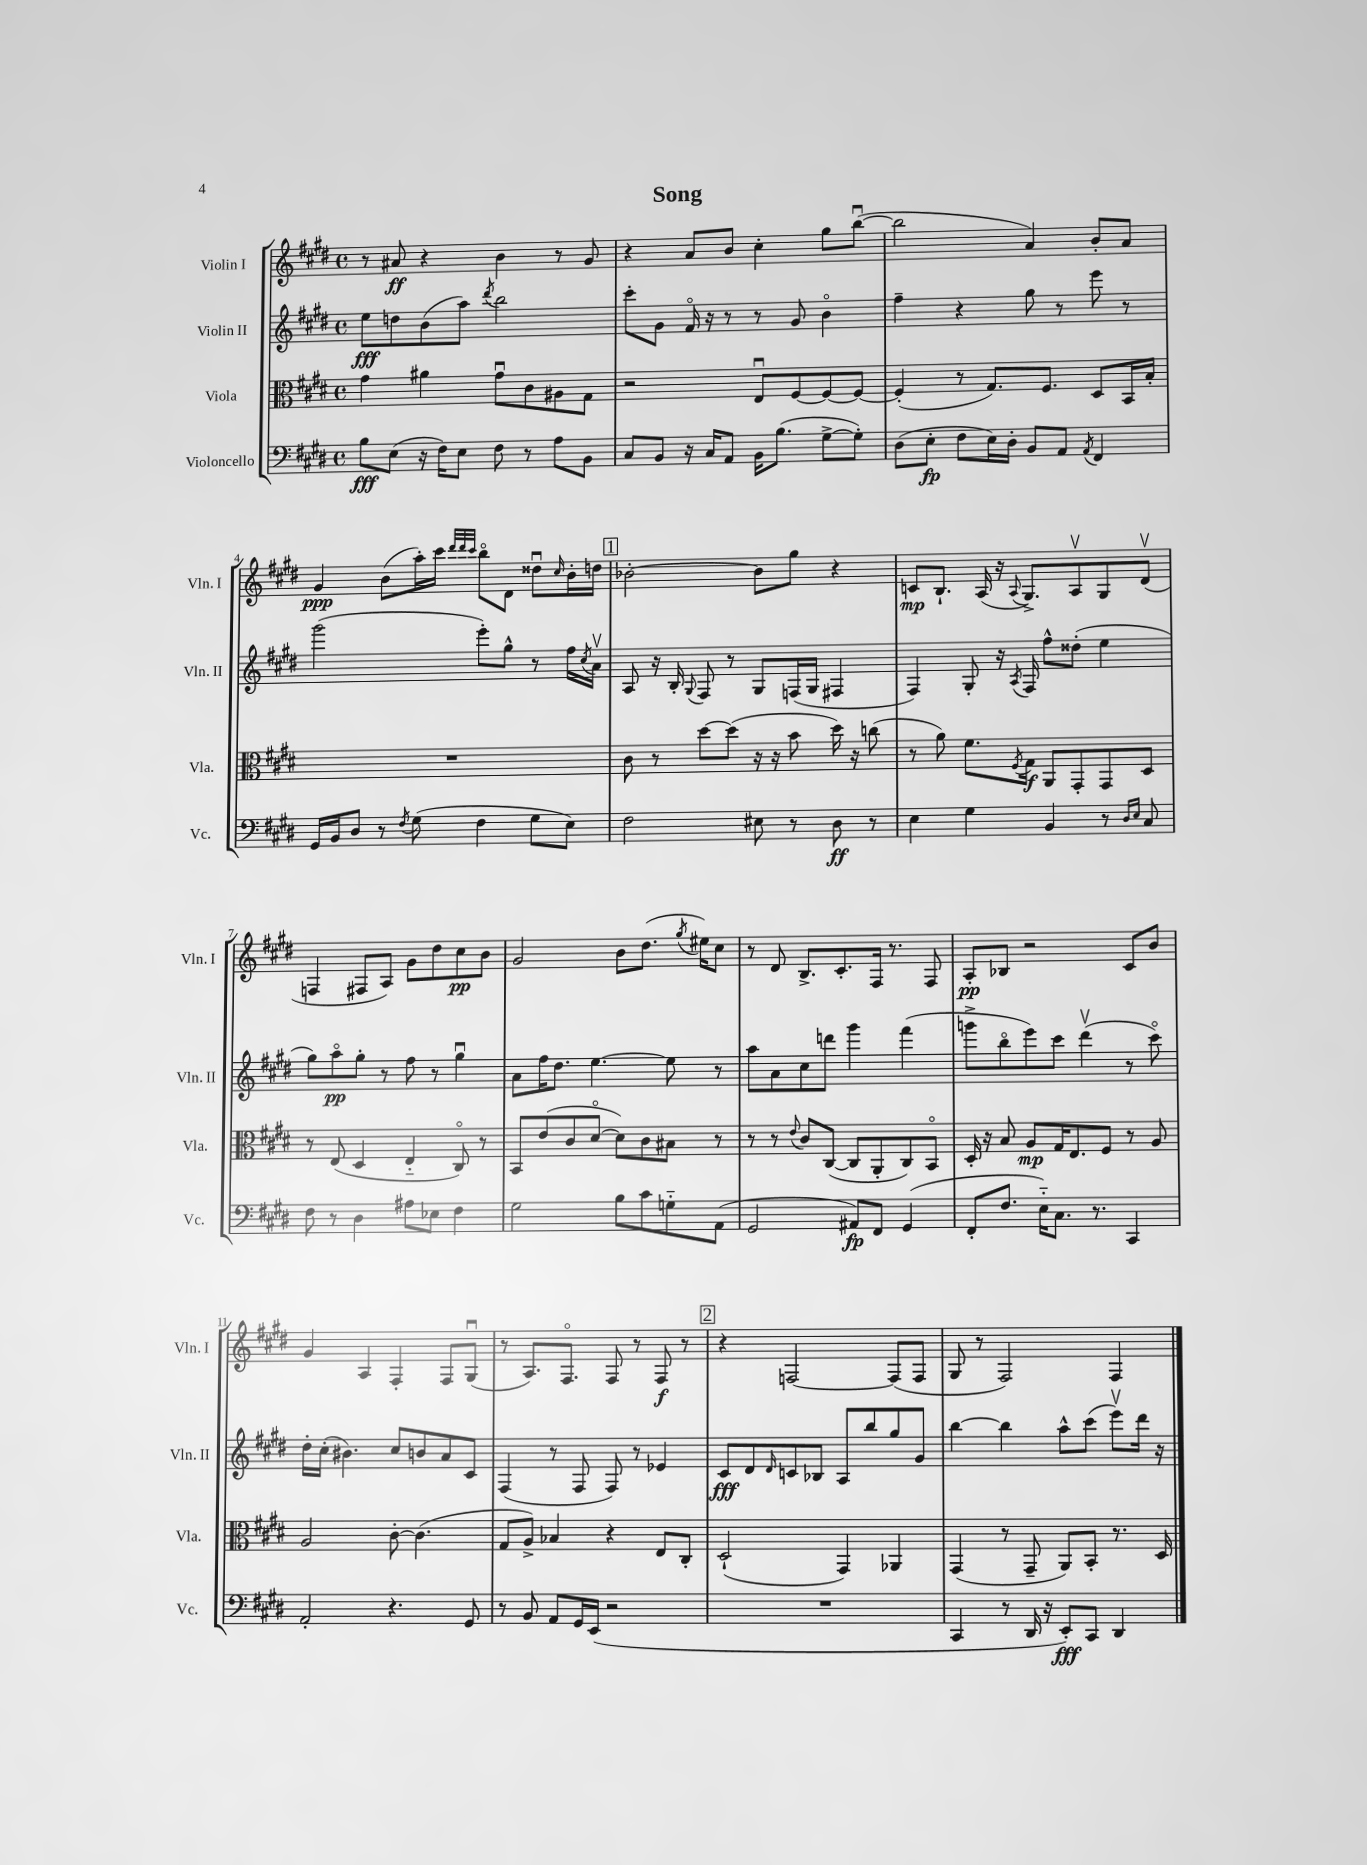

**kern	**kern	**kern	**kern
*staff4	*staff3	*staff2	*staff1
*clefF4	*clefC3	*clefG2	*clefG2
*k[f#c#g#d#]	*k[f#c#g#d#]	*k[f#c#g#d#]	*k[f#c#g#d#]
*M4/4	*M4/4	*M4/4	*M4/4
*met(c)	*met(c)	*met(c)	*met(c)
8B	4g#	8ee	8r
(8E	.	8dd	8a#
16r	4a#	(8b	4r
16F#)	.	.	.
8E	.	8aa)	.
.	.	8qddd#	.
8F#	8g#u	2bb	4b
8r	8c#	.	.
8A	8A#	.	8r
8BB	8G#	.	8g#
=	=	=	=
8C#	2r	8ccc#'	4r
8BB	.	8g#	.
16r	.	16f#o	8a
16C#	.	16r	.
8AA	.	8r	8b
16BB	8Eu	8r	4cc#'
(8.B	.	.	.
.	[8F#	8g#	.
[8G#^	8F#_	4bo	8gg#
8G#'])	8F#_	.	([8bbu
=	=	=	=
(8D#	(4F#']	4ff#~	2bb]
8E'	.	.	.
8F#	8r	4r	.
16E)	8.G#)	.	.
16D#'	.	.	.
8BB	.	8gg#	4a)
.	8.F#	.	.
8AA	.	8r	.
8qAA	.	.	.
4FF#	8D#	8eee	8b'
.	16BB	8r	8a
.	16B'	.	.
=	=	=	=
16GG#	1r	(2ggg#	4g#
16BB	.	.	.
8D#	.	.	.
8r	.	.	(8b
8qF#	.	.	.
(8G#	.	.	16aa')
.	.	.	16ccc#
.	.	.	32qqddd#
.	.	.	32qqddd#
.	.	.	32qqccc#
4F#	.	8eee')	8bbo
.	.	8gg#^^	8d#
8G#	.	8r	8dd##u
.	.	.	16qqcc#
8E)	.	16ff#	16b'
.	.	8qcc#	.
.	.	16av	16dd
=	=	=	=
2F#	8c#	8A	[2b-'
.	8r	16r	.
.	.	16B'	.
.	.	8qqG#	.
.	[8dd#	8F#	.
.	(8dd#]	8r	.
8E#	16r	8G#	8b-]
.	16r	.	.
8r	8b	(16F	8gg#
.	.	16G#	.
8D#	16dd#)	4F#	4r
.	16r	.	.
8r	(8cc	.	.
=	=	=	=
4E	8r	4F#)	8c
.	8a)	.	8.B`
4G#	8.f#	8G#'	.
.	.	.	(16A
.	.	16r	16r
.	8qF#	8qA	8qqA
.	16G#	16F#	8.G#^)
4BB	8AA	8ff#^^	.
.	8GG#'	(8dd##'	8Av
8r	8GG#	4ee	8G#
16qqD#	.	.	.
16qqE	.	.	.
8C#	8D#	.	(8d#v
=	=	=	=
8F#	8r	8gg#)	4F
8r	(8E	8aao	.
4D#	4D#	8gg#'	8F#
.	.	8r	8A)
8A#	4E'~	8ff#	8g#
8E-	.	8r	8dd#
4F#	8C#o)	4gg#u	8cc#
.	8r	.	8b
=	=	=	=
2G#	8BB	8a	2g#
.	(8e	16ff#	.
.	.	8.dd#	.
.	8c#	.	.
.	[8d#o	[4.ee	.
8B	8d#])	.	8b
8c#	8c#	.	(8.dd#
8G'~	8B#	8ee]	.
.	.	.	8qgg#
.	.	.	16ee#)
(8AA	8r	8r	8cc#
=	=	=	=
2GG#	8r	8aa	8r
.	8r	8a	8d#
.	8qqe	.	.
.	8c#	8cc#	8.B^
.	([8C#	8ddd	.
.	.	.	8.c#'
8AA#)	8C#]	4ggg#	.
8FF#	8AA'	.	16F#
.	.	.	8.r
(4GG#	8C#)	(4fff#	.
.	8BBo	.	8F#
=	=	=	=
8FF#'	16D#'	8ggg^	8A'
.	16r	.	.
8.F#	8B	8bbo	8B-
.	8A	8eee)	2r
16E'~)	.	.	.
8.C#	16G#	8ccc#	.
.	8.E	.	.
.	.	(4ddd#v	.
8.r	.	.	.
.	8F#	.	.
4CC#	8r	8r	8c#
.	8A	8ccc#o)	8b
=	=	=	=
2AA'	2A	16dd#'	4g#
.	.	(16cc#'	.
.	.	4.b#)	.
.	.	.	4A
4.r	[8c#'	8cc#	4F#'
.	(4.c#]	8b	.
.	.	8a	8F#
8GG#	.	8c#	(8G#u
=	=	=	=
8r	8G#	(4F#	8r
8BB	8A^)	.	8.A)
8AA	4B-	8r	.
.	.	.	8.F#o
16GG#	.	8F#	.
(16EE	.	.	.
2r	4r	8F#)	8F#
.	.	8r	8r
.	8E	4e-	8F#
.	8C#'	.	8r
=	=	=	=
1r	(2D#`	8c#	4r
.	.	8d#	.
.	.	16qqd#	.
.	.	8c	[2F
.	.	8B-	.
.	4GG#)	8A	.
.	.	8bb	.
.	4AA-	8gg#	(8F]
.	.	8g#	8F
=	=	=	=
4CC#	(4GG#	[4bb	8G#
.	.	.	8r
8r	8r	4bb]	2F#)
16DD#	8GG#~	.	.
16r	.	.	.
8EE')	8AA)	8aa^^	.
8CC#	8BB'	(8ccc#	.
4DD#	8.r	8eeev)	4F#
.	.	16ddd#	.
.	16D#	16r	.
==	==	==	==
*-	*-	*-	*-
